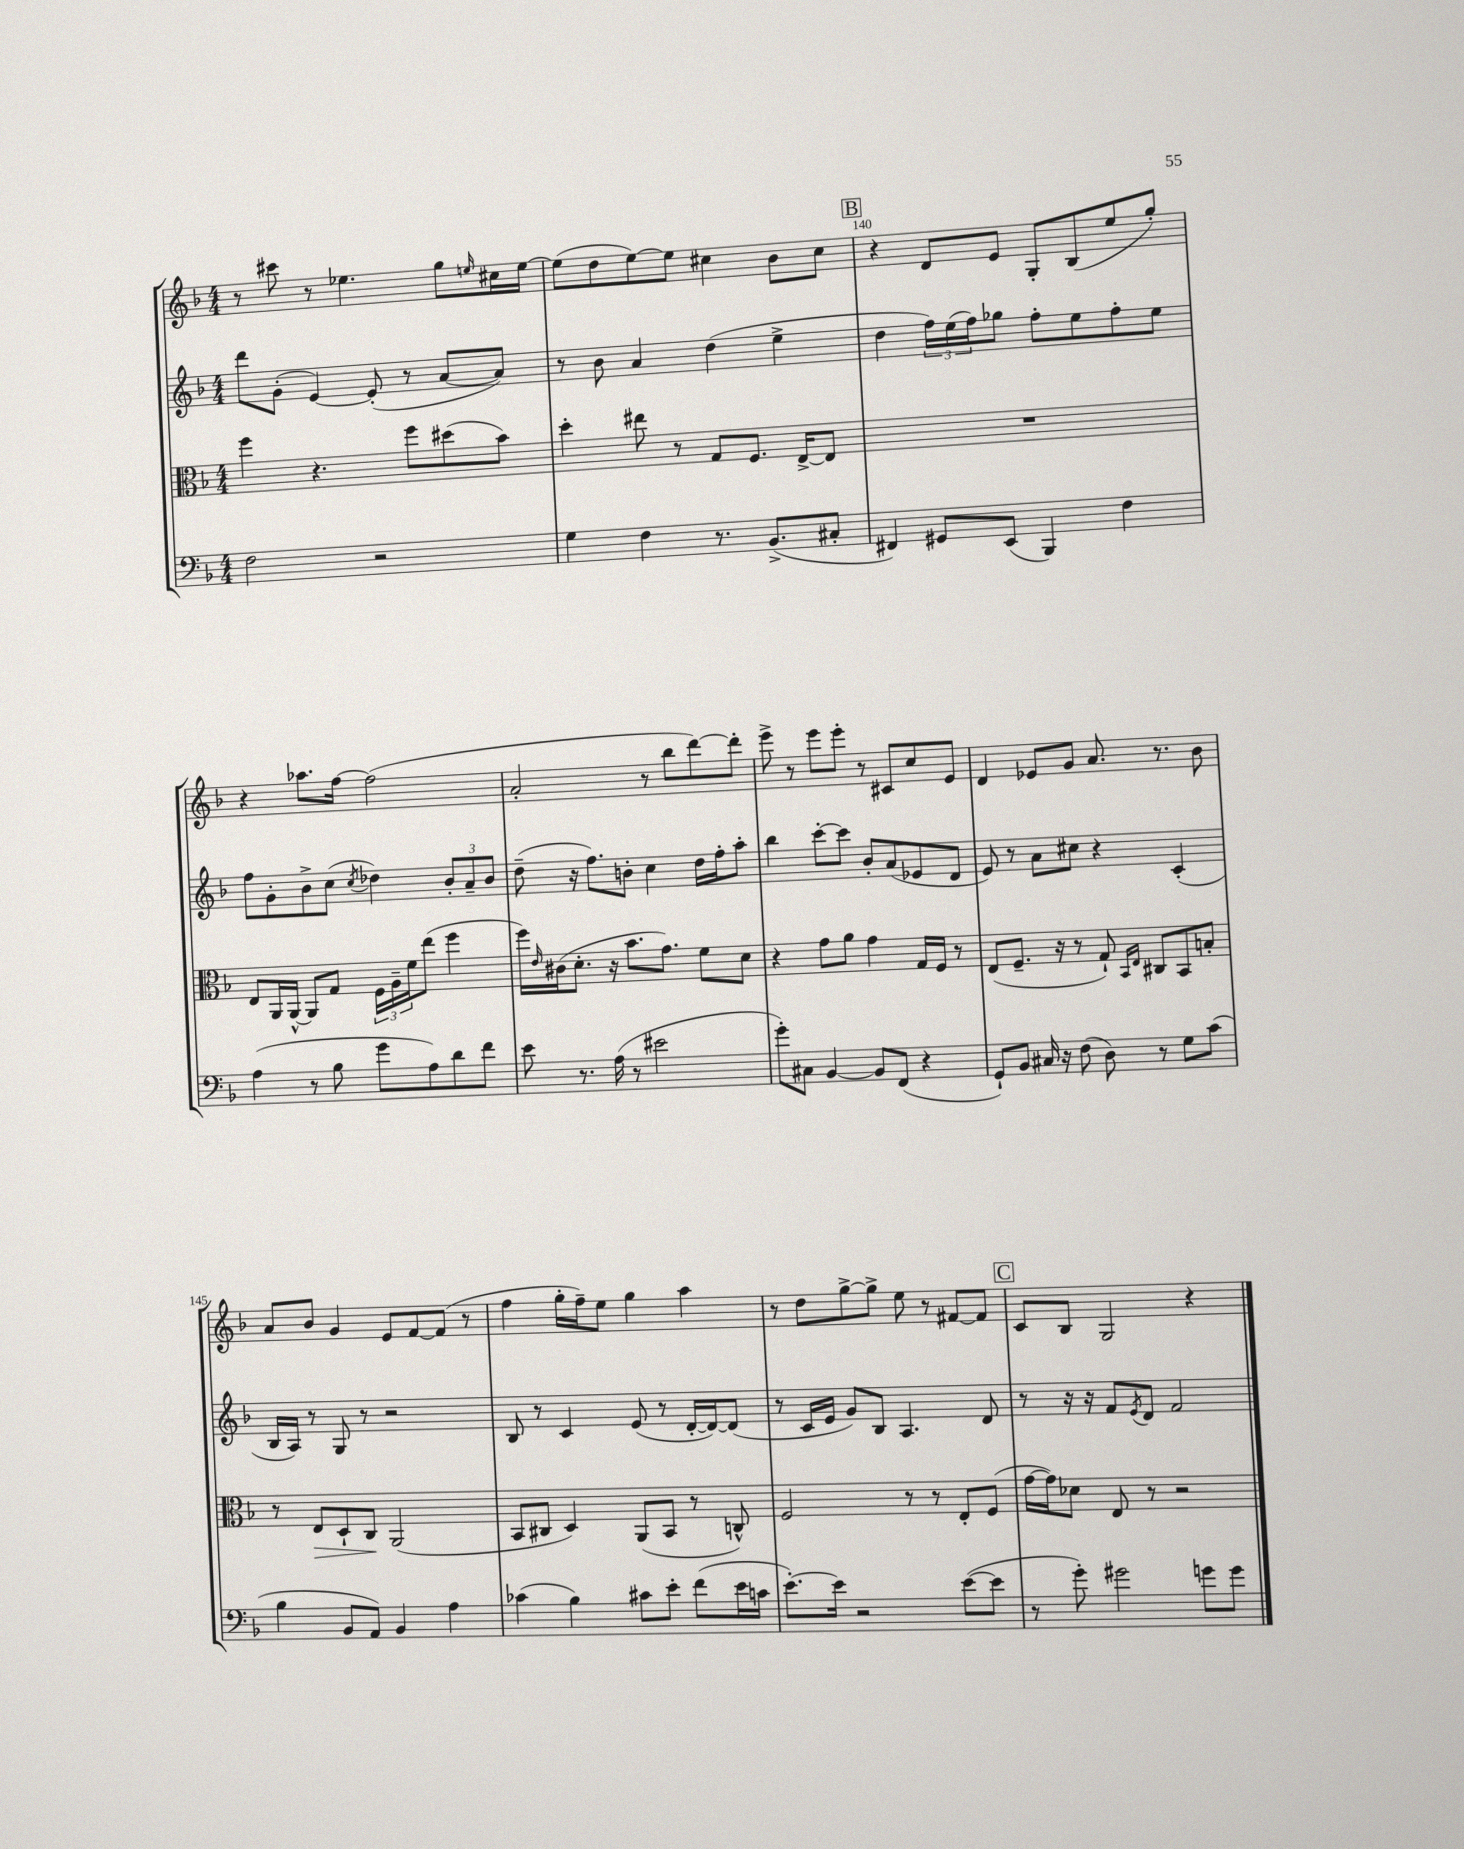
<<
\new StaffGroup <<
\new Staff = "s0" {
    \clef treble \key f \major \numericTimeSignature \time 4/4
    r8 cis'''8 r8 ees''4. g''8 \grace { e''16 } cis''16 e''16~ |
    e''8( d''8 e''8~) e''8 cis''4 bes'8 cis''8 |
    \mark \markup { \box "B" } r4 d'8 e'8 g8-. bes8( e''8 g''8-.) |
    r4 aes''8. f''16~ f''2( |
    a'2-. r8 bes''8 d'''8~) d'''8-. |
    e'''8-> r8 e'''8 e'''8-. r8 cis'8 c''8 e'8 |
    d'4 ees'8 g'8 a'8. r8. bes'8 |
    a'8 bes'8 g'4 e'8 f'8~ f'8( r8 |
    f''4 g''16-. f''16--) e''8 g''4 a''4 |
    r8 d''8 g''8~-> g''8-> e''8 r8 fis'8~ fis'8 |
    \mark \markup { \box "C" } c'8 bes8 g2 r4 \bar "|." |
}
\new Staff = "s1" {
    \clef treble \key f \major \numericTimeSignature \time 4/4
    d'''8 g'8-.( e'4~) e'8-.( r8 a'8~ a'8) |
    r8 bes'8 a'4 d''4( e''4-> |
    \mark \markup { \box "B" } d''4 \tuplet 3/2 { f''16) e''16( f''16) } ges''8 f''8-. e''8 f''8-. e''8 |
    f''8 g'8-. bes'8-> c''8( \acciaccatura { c''8 } des''4) \tuplet 3/2 { bes'8-. a'8-- bes'8 } |
    d''8--( r16 f''8.) b'8-. c''4 d''16 f''16-. a''8-. |
    bes''4 c'''8~-. c'''8 bes'8-. a'8( ees'8 d'8 |
    e'8) r8 a'8 cis''8 r4 c'4-.( |
    bes16 a16) r8 g8 r8 r2 |
    bes8 r8 c'4 e'8( r8 d'16~-. d'16~) d'8( |
    r8 c'16 e'16 g'8) bes8 a4. d'8 |
    \mark \markup { \box "C" } r8 r16 r16 f'8 \acciaccatura { e'8 } d'8 f'2 \bar "|." |
}
\new Staff = "s2" {
    \clef alto \key f \major \numericTimeSignature \time 4/4
    f''4 r4. f''8 dis''8( bes'8) |
    d''4-. eis''8 r8 g8 f8. e16~-> e8 |
    \mark \markup { \box "B" } R1 |
    e8 a,16 a,16~-^ a,8 g8 \tuplet 3/2 { f16 a16-- f'16 } e''8( f''4 |
    f''16) \grace { e'16 } cis'16( d'8.-. r16 bes'8. g'8.) f'8 d'8 |
    r4 g'8 a'8 g'4 g16 f16 r8 |
    e8( f8.-- r16 r8 g8-!) \grace { bes,16 e16 } cis8 bes,8 b8-. |
    r8 e8\> d8-! c8\! a,2( |
    bes,8 cis8 d4) a,8( bes,8 r8 c8-^) |
    f2 r8 r8 e8-. f8( |
    \mark \markup { \box "C" } g'16~ g'16) des'8 e8 r8 r2 \bar "|." |
}
\new Staff = "s3" {
    \clef bass \key f \major \numericTimeSignature \time 4/4
    f2 r2 |
    g4 f4 r8. bes,8.->( cis8-. |
    \mark \markup { \box "B" } fis,4) gis,8 e,8( bes,,4) f4 |
    a4( r8 bes8 g'8 a8) d'8 f'8 |
    e'8 r8. a16( r8 eis'2 |
    g'8-.) cis8 bes,4~ bes,8 f,8( r4 |
    g,8-!) bes,8 cis16 r16 f8( d8) r8 g8 c'8( |
    bes4 bes,8 a,8) bes,4 a4 |
    ces'4( bes4) cis'8 e'8-. f'8( e'16 c'16 |
    e'8.~-.) e'16 r2 e'8~( e'8 |
    \mark \markup { \box "C" } r8 g'8-.) gis'2 g'8 g'8 \bar "|." |
}
>>
>>
\layout { \context { \Score currentBarNumber = #138 \override BarNumber.break-visibility = ##(#f #t #t) barNumberVisibility = #(every-nth-bar-number-visible 5) } }
